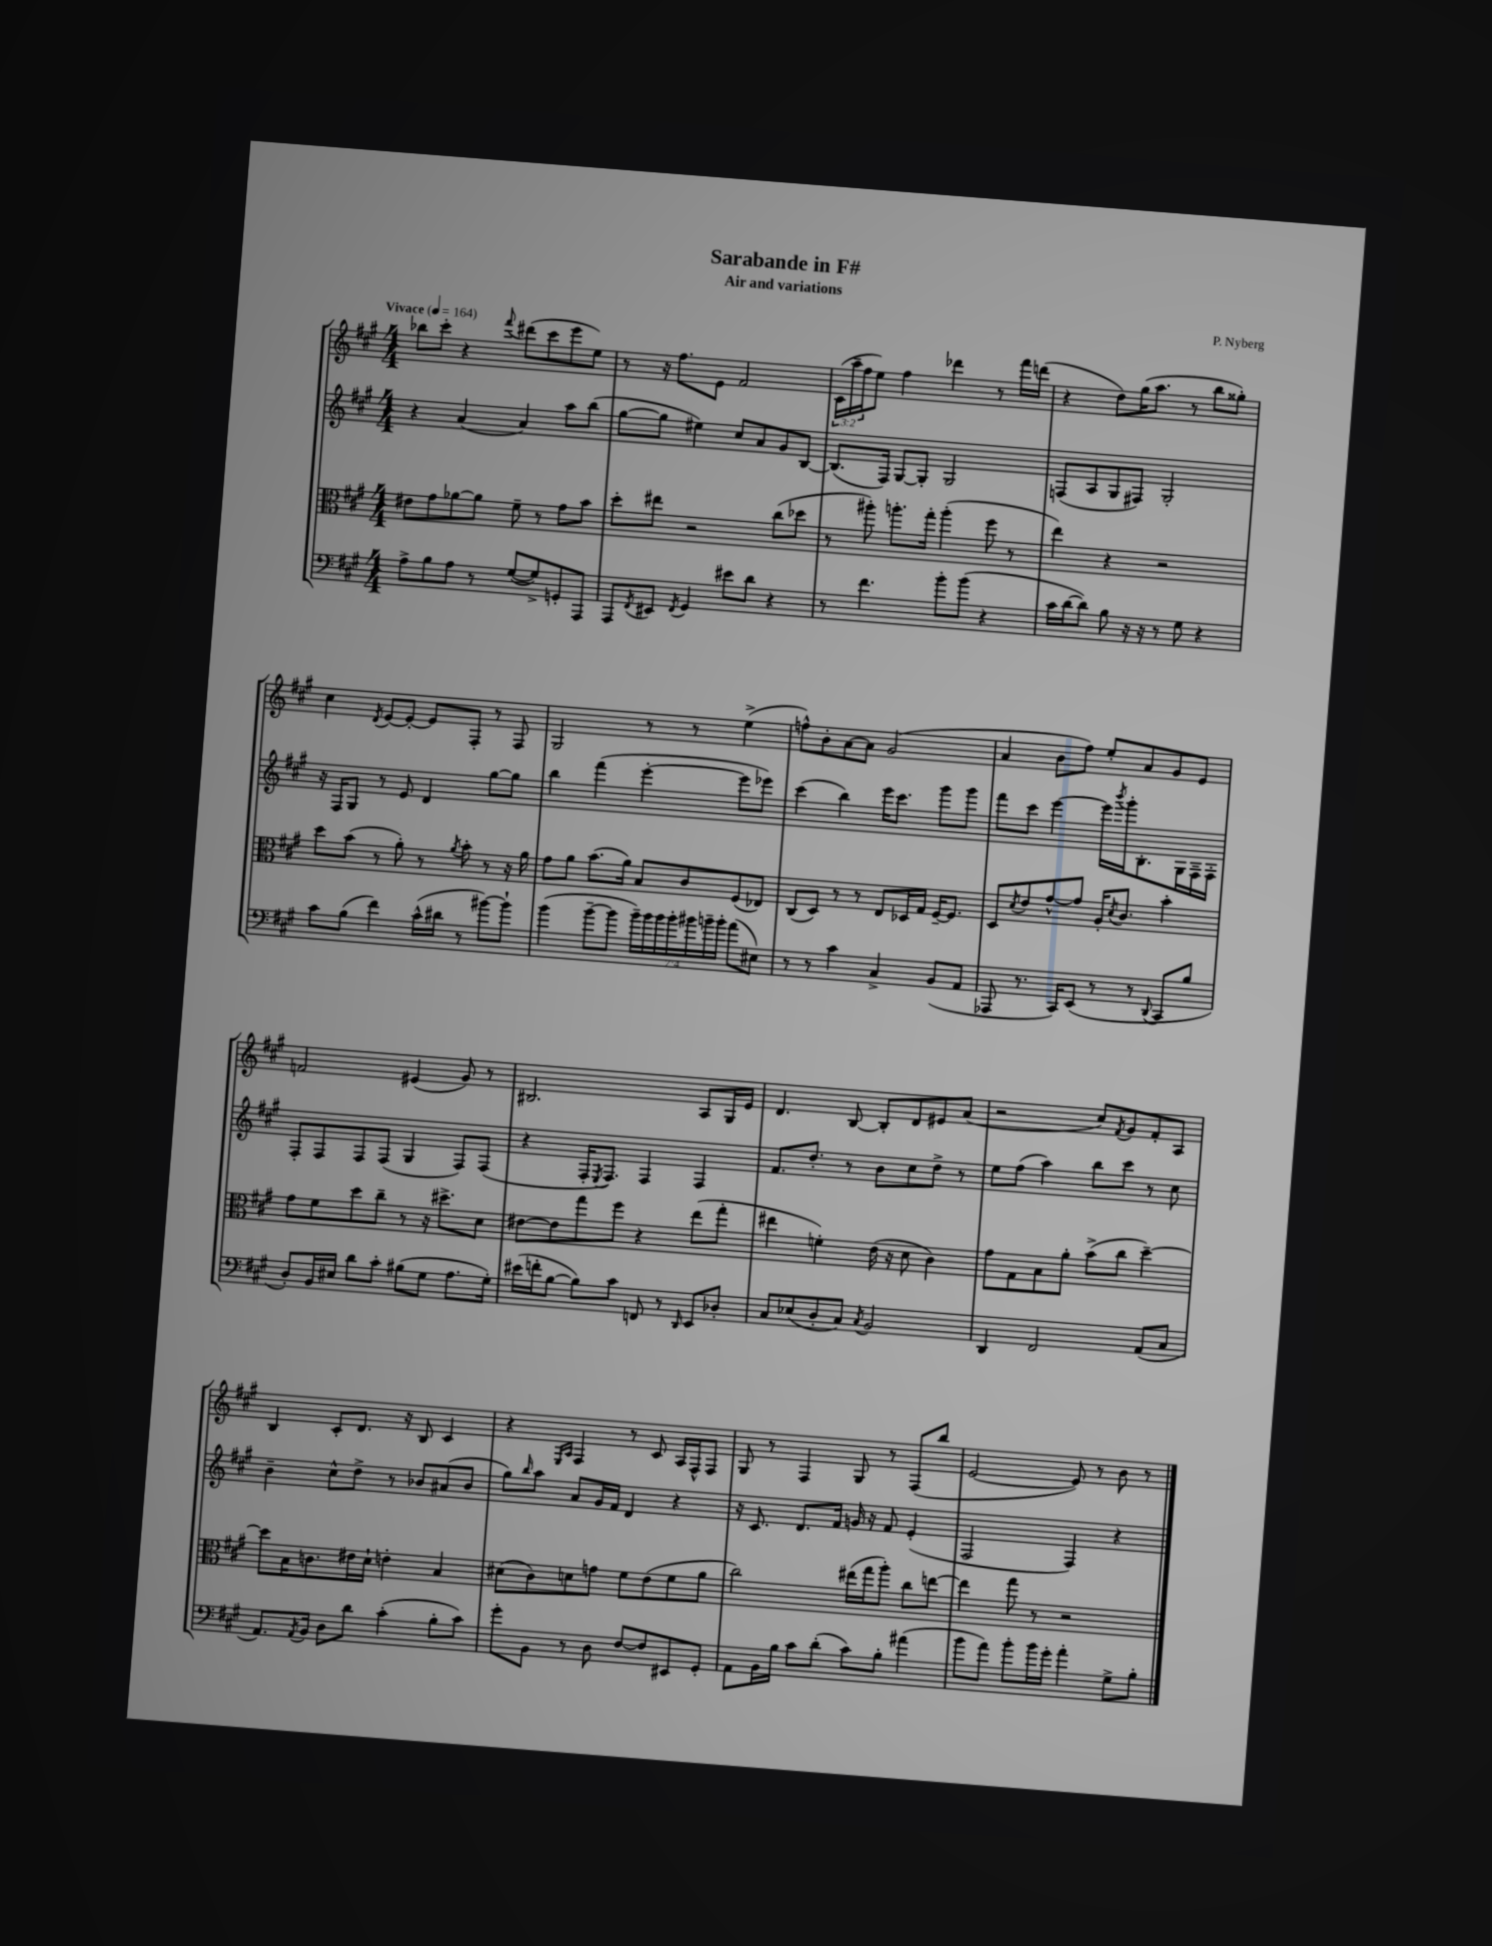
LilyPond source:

\header { title = "Sarabande in F#" composer = "P. Nyberg" subtitle = "Air and variations" }
<<
\new StaffGroup <<
\new Staff = "s0" {
    \clef treble \key a \major \numericTimeSignature \time 4/4 \override Staff.TupletNumber.text = #tuplet-number::calc-fraction-text \tempo "Vivace" 4 = 164
    bes''8 cis'''8-. r4 \appoggiatura { fis'''8 } dis'''8( cis'''8 e'''8 e''8) |
    r8 r16 fis''8. e'8 fis'2 |
    \tuplet 3/2 { cis'16( a''16-- fis''16 } e''8) fis''4 des'''4 r8 fis'''16 d'''16( |
    r4 d''8) gis''16( a''8. r8 b''8 gisis''8-.) |
    cis''4 \acciaccatura { d'8 } e'8~ e'8~-. e'8 fis8-. r8 fis8 |
    gis2 r8 r8 e''4->( |
    f''8-^) b'8-. a'8~ a'8 gis'2( |
    a'4 b'8 fis''8) e''8-. a'8 gis'8 e'8 |
    f'2 eis'4( gis'8) r8 |
    bis2. a8 gis16 e'16 |
    d'4. b8~ b8-. d'8 eis'8 a'8( |
    r2 cis''8) \acciaccatura { fis'8 } gis'8 fis'8-. a8 |
    b4 cis'8-. d'8. r16 b8 cis'4 |
    r4 \grace { e16 a16 } fis4 r8 cis'8 a16 fis16-^ fis8 |
    gis8 r8 fis4 gis8 r8 fis8( b''8 |
    e'2~ e'8) r8 b'8 r8 \bar "|." |
}
\new Staff = "s1" {
    \clef treble \key a \major \numericTimeSignature \time 4/4
    r4 a'4( a'4) a''8 b''8( |
    gis''8~ gis''8 eis''4) cis''8 a'8 gis'8 b8~ |
    b8.( fis16) gis8~ gis8-. gis2 |
    f8( a8 gis8 fis8) gis2-. |
    r16 fis16 gis8 r8 e'8 d'4 gis''8~ gis''8 |
    b''4 fis'''4( e'''4~-. e'''8 ees'''8) |
    cis'''4( b''4) e'''16 cis'''8. gis'''8 gis'''8 |
    fis'''8 cis'''8 e'''4~ e'''16 \acciaccatura { b'''8 } gis'''16-. b8.-. gis16 fis16-- fis16-. |
    fis8-. fis8 fis8 fis8( gis4 fis8) fis8( |
    r4 fis16-. \acciaccatura { e8 } fis8.) fis4 fis4 |
    fis'8. d''8.-. r8 b'8 cis''8 d''8-> r8 |
    e''8 fis''8( a''4) b''8 cis'''8 r8 cis''8 |
    b'4-- cis''8-^ d''8-> r8 bes'8 ais'8( bes'8 |
    gis''8) \grace { b''16 } a''8 a'8 gis'16 fis'16 d'4 r4 |
    r16 cis'8. d'8. fis'16 g'16 r16 fis'8 e'4-.( |
    fis2 fis4) r4 \bar "|." |
}
\new Staff = "s2" {
    \clef alto \key a \major \numericTimeSignature \time 4/4
    eis'8 gis'8 aes'8~ aes'8 fis'8-- r8 gis'8 b'8 |
    d''8-. eis''8 r2 cis''8( des''8 |
    r8 ais''8-.) a''8.-. gis''16-. a''4-.( fis''8 r8 |
    e''4) r4 r2 |
    d''8 b'8( r8 a'8-.) r8 \acciaccatura { a'8 } b'8-. r8 r16 a'16 |
    gis'8 a'8 b'8.( a'16) b8 cis'8 fis8( ees8) |
    cis8( d8) r8 r8 e8 des16 gis16 fis16~-- fis8. |
    d8 \acciaccatura { d'8 } e'8 gis'8~-^ gis'8 a16-. \acciaccatura { d'8 } cis'8. b'4-. |
    gis'8 fis'8 d''8 cis''8-- r8 r16 dis''8.-> d'8 |
    eis'8~ eis'8 gis''8 fis''8 r4 e''8( gis''8-. |
    eis''4 f'4-.) e'16( r16 d'8 cis'4) |
    gis'8 gis8 b8 a'8-. b'8->( cis''8 d''4~--) |
    d''8 b16 c'8. eis'16 d'16-! e'4-. b4 |
    dis'8( cis'8) d'8 g'8 fis'8 e'8( fis'8 a'8 |
    cis''2) eis''16( gis''16 a''8-.) cis''8 e''8~ |
    e''4 gis''8 r8 r2 \bar "|." |
}
\new Staff = "s3" {
    \clef bass \key a \major \numericTimeSignature \time 4/4 \override Staff.TupletNumber.text = #tuplet-number::calc-fraction-text
    a8-> b8 a8 r8 gis8~( gis8->) g,8-. a,,8 |
    a,,8 \acciaccatura { fis,8 } eis,8 \acciaccatura { fis,8 } gis,4 eis'8 d'8 r4 |
    r8 fis'4. b'8-. b'8( r4 |
    cis'16 d'16~ d'8) b8 r16 r16 r8 gis8 r4 |
    cis'8 b8( fis'4) cis'16-^( dis'16 r8 bis'8~) bis'8-! |
    b'4( b'8~-- b'8 \tuplet 7/4 { b'16--) b'16 b'16 b'16-. bis'16 b'16-- b'16-. } a'8( eis8) |
    r8 r8 cis'4 cis4-> b,8( a,8 |
    aes,,8 r8. cis,16) e,8( r8 r8 \appoggiatura { d,8 } cis,8 b8 |
    d8-.) b,16 eis16 d'8 cis'8-. bis8( gis8 a8. gis16-.) |
    eis'16( f'16-. b8~ b8) cis'8 f,8 r8 \grace { d,16 } e,8 des8-. |
    cis8 ees8( d8-. cis8) \acciaccatura { cis8 } b,2 |
    d,4 fis,2 a,8( cis8 |
    a,8.) \acciaccatura { a,8 } b,16 d8 d'8 cis'4-.( b8-. cis'8) |
    gis'8-. b,8 r8 d8 fis8~ fis8 eis,8 gis,8-. |
    a,8 b,16 b16 cis'8 d'8-.( cis'8) b8-. ais'4( |
    b'8 a'8) b'8-. b'16 gis'16-. a'4-. gis8-> b8-. \bar "|." |
}
>>
>>
\layout { \context { \Score \remove "Bar_number_engraver" } }
